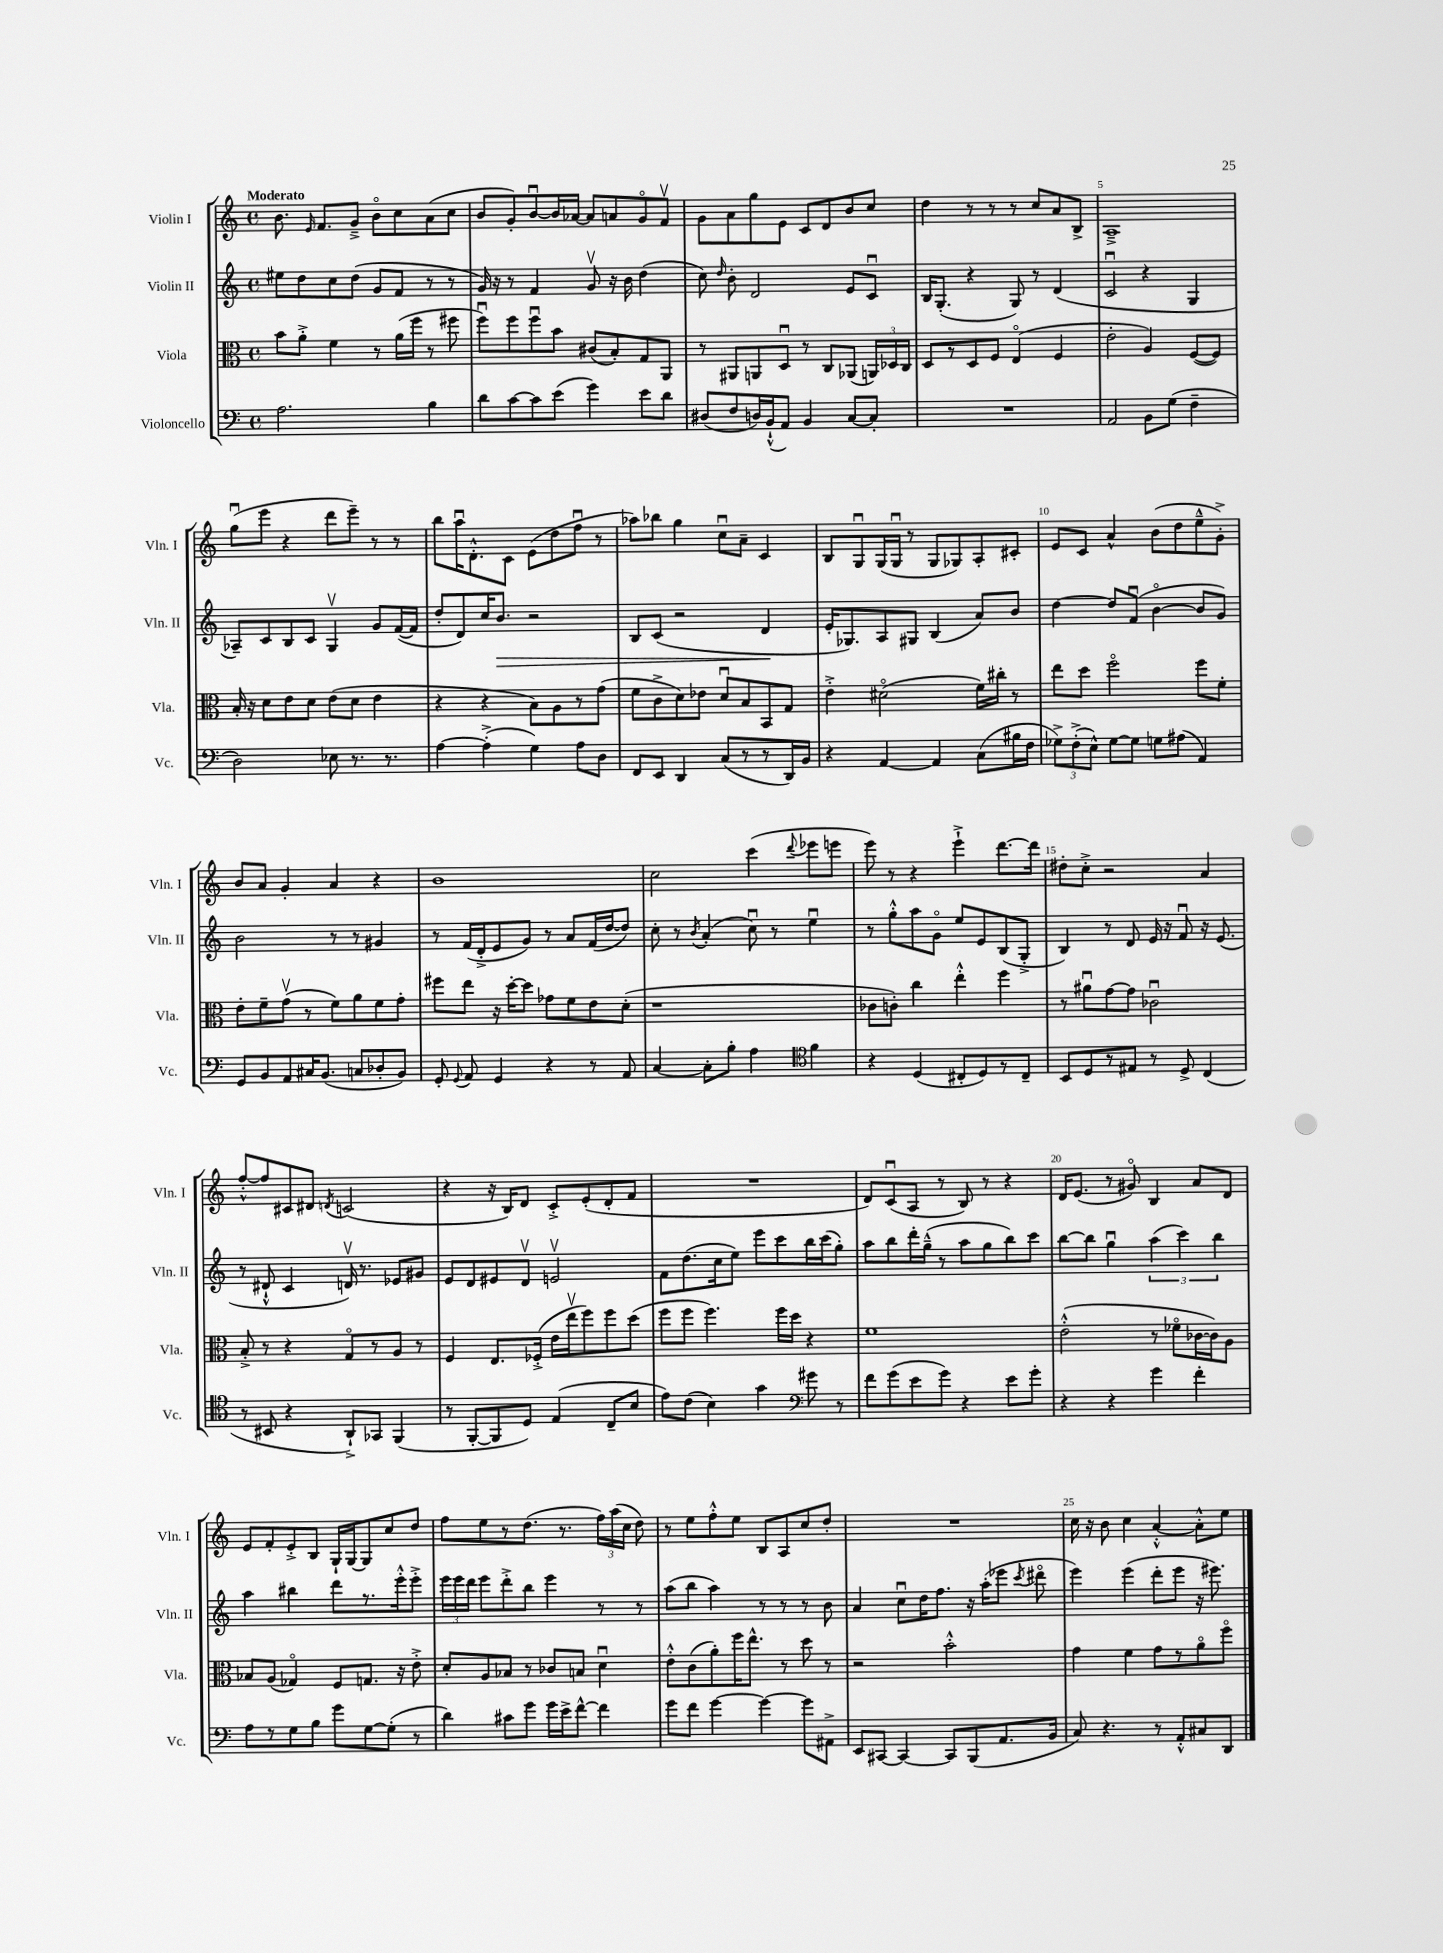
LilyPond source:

<<
\new StaffGroup <<
\new Staff = "s0" \with { instrumentName = "Violin I" shortInstrumentName = "Vln. I" } {
    \clef treble \key c \major \defaultTimeSignature \time 4/4 \tempo "Moderato"
    \autoBeamOff b'8. \grace { e'16 } f'8.[ g'8]---> b'8[\flageolet c''8 a'8( c''8] |
    b'8[ g'8-.) b'8~\downbow b'16 aes'16]~ aes'8[ a'8 g'8\flageolet f'8]\upbow |
    g'8[ a'8 g''8 e'8] c'8[ d'8 b'8 c''8] |
    d''4 r8 r8 r8 c''8[ a'8 b8]-> |
    a1---> |
    g''8[\downbow( e'''8] r4 d'''8[ e'''8]--) r8 r8 |
    b''8[ a''16\downbow d'8.-.-^ c'8] e'8[( d''8 f''8]\downbow r8 |
    aes''8[) bes''8] g''4 c''8[\downbow a'8]-- c'4 |
    b8[ g8\downbow g16( g16]\downbow r8 g8[ ges8) a8-. cis'8]-. |
    e'8[ c'8] a'4-^ b'8[( d''8 e''8---^ g'8]-.->) |
    b'8[ a'8] g'4-. a'4 r4 |
    b'1 |
    c''2 c'''4( \appoggiatura { d'''8 } ees'''8[ e'''8] |
    e'''8) r8 r4 e'''4-!-> d'''8.[~ d'''16] |
    dis''8[-. c''8]-.-> r2 a'4 |
    f''8[~-.-^ f''8 cis'8 dis'8] \acciaccatura { d'8 } c'2( |
    r4 r16 b16[) d'8] c'8[-.-> e'8-.( d'8-. f'8] |
    R1 |
    d'8[) c'8\downbow( a8] r8 b8) r8 r4 |
    d'16[ e'8.]( r8 gis'8\flageolet) b4 a'8[ d'8] |
    e'8[ f'8-. e'8-.-> b8] g16[-! g16~ g8 c''8 d''8] |
    f''8[ e''8 r8 d''8.]( r8. \tuplet 3/2 { f''16[) a''16( c''16] } d''8) |
    r8 e''8[ f''8-.-^ e''8] b8[ a8 c''8 d''8]-. |
    R1 |
    c''16 r16 b'8 c''4 a'4~-.-^ a'8[-.-^ e''8] \bar "|." |
}
\new Staff = "s1" \with { instrumentName = "Violin II" shortInstrumentName = "Vln. II" } {
    \clef treble \key c \major \defaultTimeSignature \time 4/4
    \autoBeamOff eis''8[ d''8 c''8 d''8]( g'8[ f'8] r8 r8 |
    g'16) r16 r8 f'4 g'8\upbow r16 b'16 d''4( |
    c''8) \grace { d''16 } b'8-. d'2 e'8[ c'8]\downbow |
    b16[ g8.]-.( r4 g8) r8 d'4( |
    c'2\downbow r4 g4 |
    aes8[--) c'8 b8 c'8] g4\upbow g'8[ f'16~( f'16] |
    d''8[-. d'8) c''16 b'8.]\> r2 |
    b8[ c'8]( r2 d'4\! |
    e'16[-. ges8.) a8 gis8] b4( a'8[) b'8] |
    d''4~ d''8[ f'8]\downbow( b'4~\flageolet b'8[ g'8]) |
    b'2 r8 r8 gis'4 |
    r8 f'16[( d'16-.-> e'8 g'8]) r8 a'8[ f'16( d''16~ d''8]) |
    c''8-. r8 \acciaccatura { b'8 } a'4-.( c''8\downbow) r8 e''4\downbow |
    r8 g''8[-.-^ a''8 g'8]\flageolet e''8[ e'8 b8( g8]-.-> |
    b4) r8 d'8 e'16 r16 f'8\downbow r16 e'8.( |
    r8 dis'8-!-^ c'4 d'16\upbow) r8. ees'8[ gis'8] |
    e'8[ d'8 eis'8 d'8]\upbow e'2\upbow |
    f'8[ d''8.( c''16 e''8]) e'''8[ c'''8 b''16 c'''16( g''8]-.) |
    a''8[ b''8 d'''16-. g''16]---^( r8 a''8[ g''8 b''8) c'''8] |
    b''8[~ b''8] g''4\downbow \tuplet 3/2 { a''4( c'''4) b''4 } |
    a''4 bis''4 d'''8[ r8. e'''16-.-^ e'''8]-.-> |
    \tuplet 3/2 { e'''16[ e'''16 d'''16] } e'''8[ d'''8-.-> b''8] e'''4 r8 r8 |
    a''8[( b''8] a''4) r8 r8 r8 b'8 |
    a'4 c''8[\downbow d''16 f''8.] r16 a''16[-.( ees'''8] \acciaccatura { c'''8 } dis'''8\flageolet |
    e'''4) e'''4( d'''8[-. e'''8] r16 eis'''8.) \bar "|." |
}
\new Staff = "s2" \with { instrumentName = "Viola" shortInstrumentName = "Vla." } {
    \clef alto \key c \major \defaultTimeSignature \time 4/4
    \autoBeamOff b'8[ a'8]-.-> f'4 r8 a'16[( f''16] r8 fis''8 |
    f''8[\downbow) f''8 f''8\downbow b'8] cis'8[( b8-.) g8 a,8] |
    r8 ais,8[ a,8 d8]\downbow r8 c8[ aes,8]( \tuplet 3/2 { a,16[) des16 c16] } |
    d8[ r8 d8 f8] e4\flageolet( f4 |
    e'2-. a4) f8[~( f8]) |
    b16-. r16 d'8[ e'8 d'8] e'8[( d'8] e'4 |
    r4 r4 b8[) a8 r8 g'8]( |
    f'8[ c'8-> d'8) ees'8] d'8[\downbow b8 b,8 g8] |
    e'4-.-> dis'2\flageolet( f'16[) cis''16]-. r8 |
    e''8[ d''8] f''2\flageolet f''8[ f'8]-. |
    e'8[-. f'8-- g'8]\upbow( r8 f'8[) a'8 f'8 g'8]-. |
    fis''8[ e''8] r16 d''16[~-. d''8] ges'8[ f'8 e'8 d'8]-.( |
    r1 |
    ces'8[ c'8]-.) c''4 e''4-.-^ f''4 |
    r8 ais'8[\downbow g'8~ g'8] ces'2\downbow |
    b8-.-> r8 r4 g8[\flageolet r8 a8] r8 |
    f4 e8.[ fes16]-.->( e'16[ e''16\upbow f''8) f''8 d''8]( |
    f''8[ f''8] f''4.) f''16[ d''16] r4 |
    f'1 |
    e'2-.-^( r8 fes'8[\flageolet ces'16~ ces'16) a8] |
    bes8[ a8]( ges4\flageolet) f8[ g8.] r16 e'8-.-> |
    d'8[-. a8 bes8] r8 ces'8[ b8] d'4\downbow |
    e'8[-.-^ c'8( a'8-.) f''16 e''8.]-^ r8 d''8 r8 |
    r2 b'2-.-^ |
    g'4 f'4 g'8[ r8 a'8\flageolet f''8]\flageolet \bar "|." |
}
\new Staff = "s3" \with { instrumentName = "Violoncello" shortInstrumentName = "Vc." } {
    \clef bass \key c \major \defaultTimeSignature \time 4/4
    \autoBeamOff a2. b4 |
    d'8[ c'8~ c'8 e'8]( g'4) e'8[ d'8] |
    dis8[( f8 d16) b,16-!-^( a,8]) b,4 c8[~ c8]-. |
    R1 |
    a,2 b,8[ g8]( f4-- |
    d2) ees8 r8. r8. |
    a4~ a4-.->( g4) a8[ d8] |
    f,8[ e,8] d,4 c8[( r8 r8 d,16) b,16] |
    r4 a,4~ a,4 c8[( bis16 f16] |
    \tuplet 3/2 { ges8[->) f8-.->( e8]-^) } ges8[~ ges8] g8[ ais8]( a,4) |
    g,8[ b,8 a,8 cis16 b,8.]( c8[ des8-. b,8]) |
    g,8-. \appoggiatura { g,8 } a,8 g,4 r4 r8 a,8 |
    c4~ c8[-. b8]-. a4 \clef tenor f'4 |
    r4 d4( cis8[-. d8) r8 cis8]-- |
    b,8[ d8 r8 eis8] r8 d8-> c4( |
    r8 bis,8 r4 a,8[-!->) ges,8] f,4( |
    r8 f,8[~-. f,8 d8]) e4( c8[-- b8] |
    e'8[) c'8]( b4) g'4 \clef bass gis'8 r8 |
    f'8[ g'8( e'8 g'8]) r4 e'8[ g'8]-. |
    r4 r4 g'4 f'4-. |
    a8[ r8 g8 b8] g'8[ g8~ g8]-.( r8 |
    d'4) cis'8[ g'8] g'16[ e'16-> f'8]~-^ f'4 |
    g'8[ f'8] g'4~ g'4~ g'8[ ais,8]-> |
    e,8[ cis,8]~ cis,4~ cis,8[ b,,8( a,8. b,16] |
    c8) r4. r8 a,8[-.-^ cis8 d,8] \bar "|." |
}
>>
>>
\layout { \context { \Score \override BarNumber.break-visibility = ##(#f #t #t) barNumberVisibility = #(every-nth-bar-number-visible 5) } }
